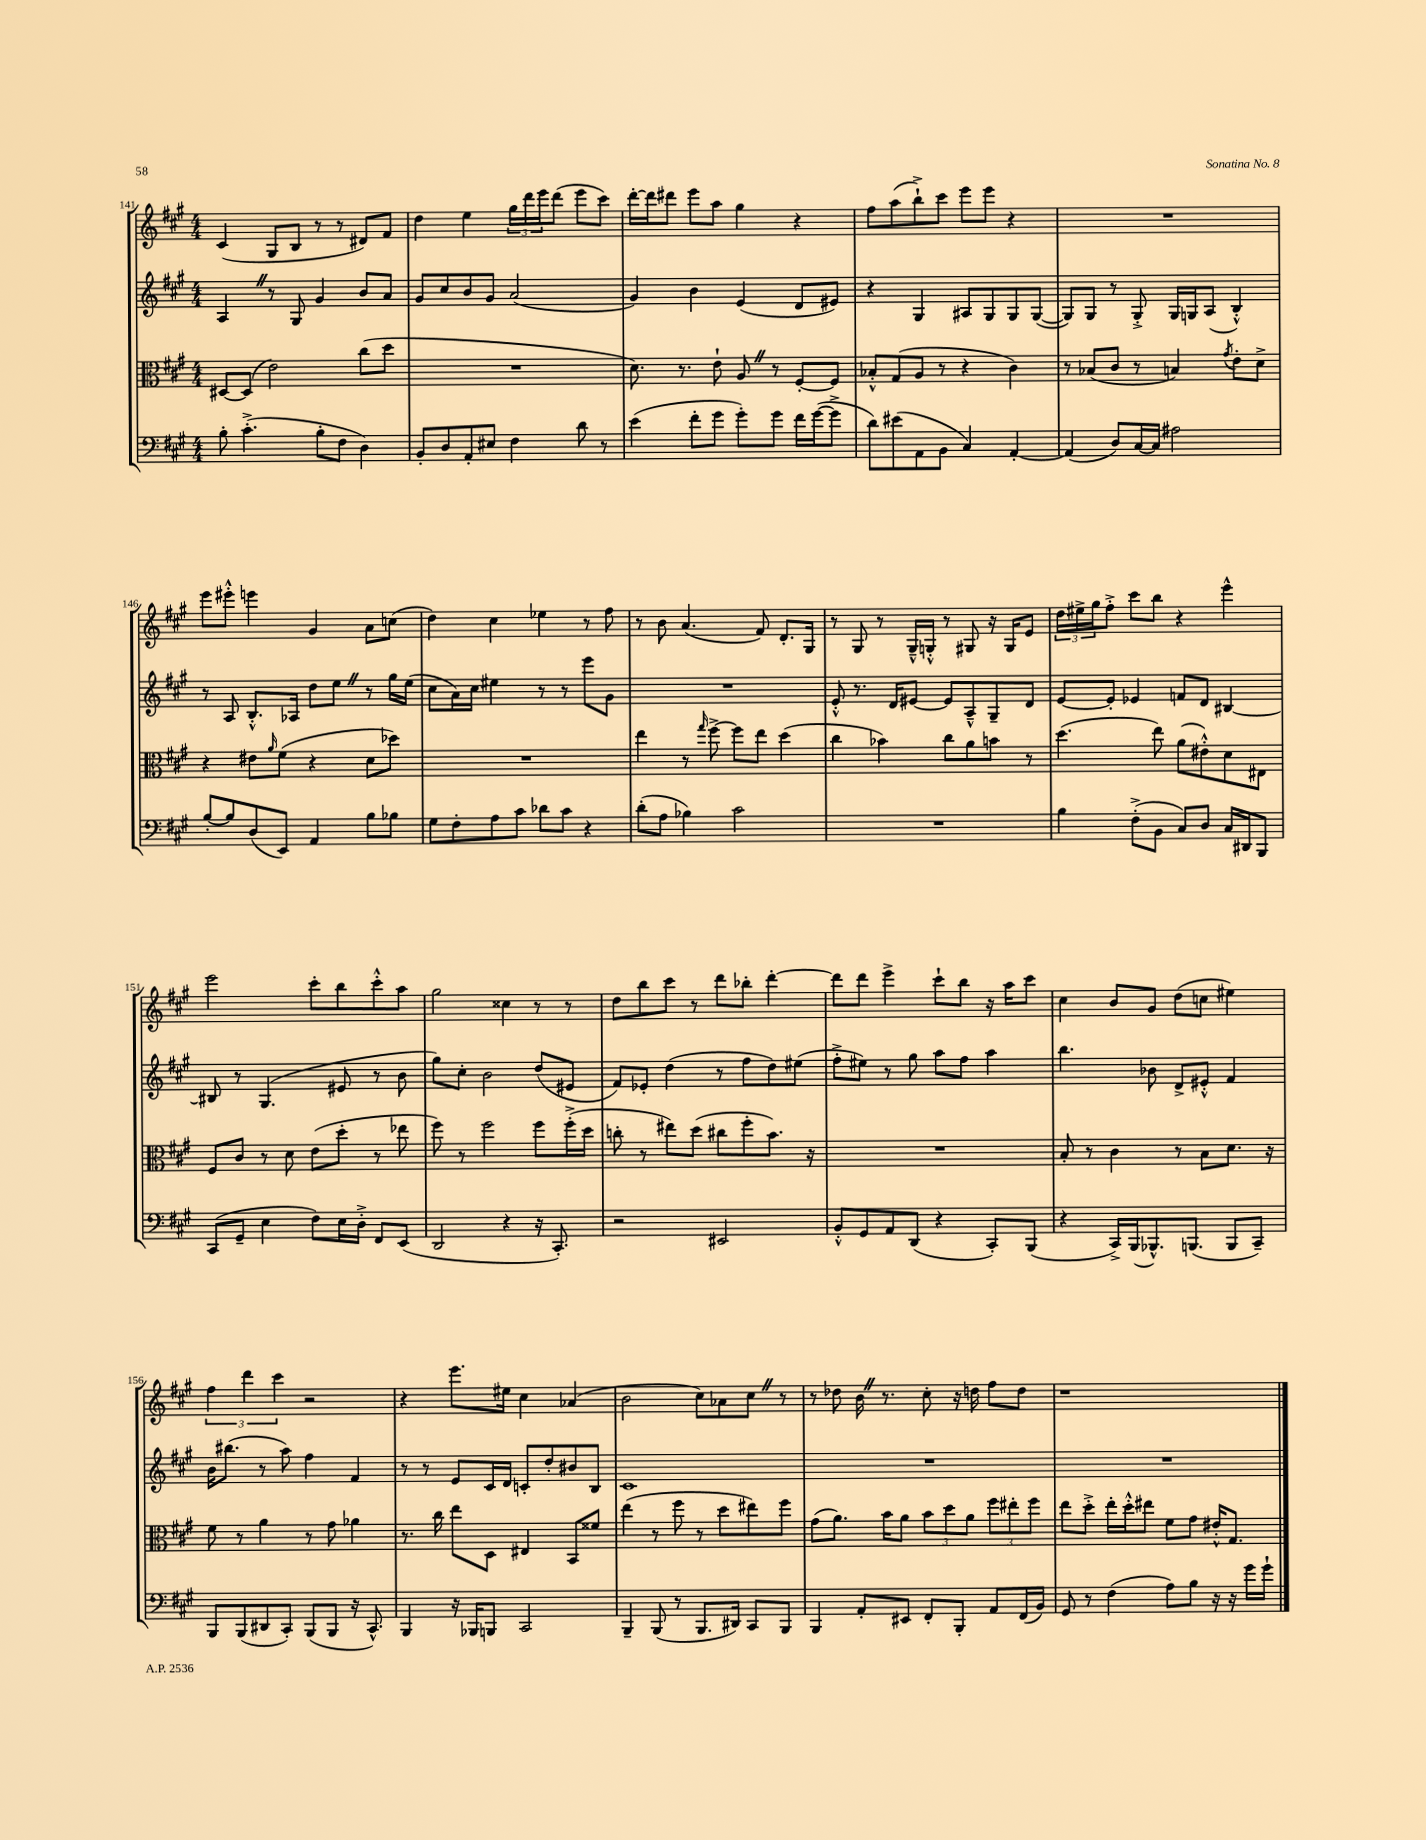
<<
\new StaffGroup <<
\new Staff = "s0" {
    \clef treble \key a \major \numericTimeSignature \time 4/4
    cis'4( gis8 b8 r8 r8 dis'8) fis'8 |
    d''4 e''4 \tuplet 3/2 { gis''16 d'''16 e'''16 } d'''8( e'''8 cis'''8) |
    d'''16~-. d'''16 dis'''8 e'''8 a''8 gis''4 r4 |
    fis''8 a''8( b''8-!->) cis'''8 e'''8 e'''8 r4 |
    R1 |
    e'''8 eis'''8-.-^ e'''4 gis'4 a'8 c''8( |
    d''4) cis''4 ees''4 r8 fis''8 |
    r8 b'8 a'4.( fis'8) d'8.-. gis16 |
    r8 gis8 r8 gis16---^ g16-.-^ r8 gis8 r16 gis16 e'8 |
    \tuplet 3/2 { d''16 eis''16-> gis''16 } fis''8-.-> cis'''8 b''8 r4 e'''4-^ |
    e'''2 cis'''8-. b''8 cis'''8-.-^ a''8 |
    gis''2 cisis''4 r8 r8 |
    d''8 b''8 cis'''8 r8 d'''8 bes''8-. d'''4~-. |
    d'''8 d'''8 e'''4-> cis'''8-! b''8 r16 a''16 cis'''8 |
    cis''4 b'8 gis'8 d''8( c''8 eis''4) |
    \tuplet 3/2 { fis''4 d'''4 cis'''4 } r2 |
    r4 e'''8. eis''16 cis''4 aes'4( |
    b'2 cis''8) aes'8 cis''8 \once \override BreathingSign.text = \markup { \musicglyph "scripts.caesura.straight" } \breathe r8 |
    r8 des''8 b'16 \once \override BreathingSign.text = \markup { \musicglyph "scripts.caesura.straight" } \breathe r8. cis''8-. r16 d''16 fis''8 d''8 |
    r1 \bar "|." |
}
\new Staff = "s1" {
    \clef treble \key a \major \numericTimeSignature \time 4/4
    a4 \once \override BreathingSign.text = \markup { \musicglyph "scripts.caesura.straight" } \breathe r8 gis8 gis'4 b'8 a'8 |
    gis'8 cis''8 b'8 gis'8 a'2( |
    gis'4) b'4 e'4( d'8 eis'8) |
    r4 gis4 ais8 gis8 gis8 gis8~( |
    gis8) gis8 r8 gis8-.-> gis16 g16 a8( b4-.-^) |
    r8 a8 b8.-.-^ aes16 d''8 e''8 \once \override BreathingSign.text = \markup { \musicglyph "scripts.caesura.straight" } \breathe r8 gis''16 e''16( |
    cis''8 a'16) cis''16 eis''4 r8 r8 e'''8 gis'8 |
    R1 |
    e'8-.-^ r8. d'16 eis'8~ eis'8 a8---^ gis8-- d'8 |
    e'8~ e'8-. ees'4 f'8 d'8 bis4~ |
    bis8 r8 gis4.( eis'8 r8 b'8 |
    gis''8) cis''8-. b'2 d''8( eis'8 |
    fis'8) ees'8-. d''4( r8 fis''8 d''8) eis''8( |
    fis''8-.-> eis''8) r8 gis''8 a''8 fis''8 a''4 |
    b''4. bes'8 d'8-> eis'8-.-^ fis'4 |
    b'16 bis''8.( r8 a''8) fis''4 fis'4 |
    r8 r8 e'8 cis'16 d'16 c'8-. d''8-. bis'8 b8 |
    cis'1 |
    R1 |
    R1 \bar "|." |
}
\new Staff = "s2" {
    \clef alto \key a \major \numericTimeSignature \time 4/4
    dis8~ dis8( e'2) cis''8( d''8 |
    R1 |
    d'8.) r8. e'8-! a8 \once \override BreathingSign.text = \markup { \musicglyph "scripts.caesura.straight" } \breathe r8 fis8~-. fis8 |
    bes8-.-^ gis8( a8 r8 r4 cis'4) |
    r8 bes8( cis'8 r8 b4) \acciaccatura { gis'8 } e'8-. d'8-> |
    r4 eis'8 \grace { a'16 } fis'8( r4 d'8 des''8) |
    R1 |
    e''4 r8 \grace { gis''16 } fis''8~-> fis''8 e''8 d''4( |
    cis''4 bes'4) cis''8 a'8 b'8 r8 |
    d''4.( e''8) a'8( eis'8-.-^) d'8 eis8 |
    fis8 cis'8 r8 d'8 e'8( d''8-. r8 ees''8 |
    fis''8) r8 fis''2 fis''8 fis''16-.->( d''16 |
    c''8-. r8 eis''8) d''8( cis''8 fis''8-. b'8.) r16 |
    R1 |
    b8-. r8 cis'4 r8 b8 d'8. r16 |
    fis'8 r8 a'4 r8 gis'8 aes'4 |
    r8. cis''16 e''8 d8 eis4 b,8 fisis'8 |
    e''4( r8 fis''8 r8 d''8 eis''8) fis''8 |
    gis'8( a'8.) b'16 a'8 \tuplet 3/2 { b'8 d''8 a'8 } \tuplet 3/2 { fis''8 eis''8-. fis''8 } |
    e''8 d''8-.-> e''16-. d''16-.-^ eis''8 fis'8 gis'8 eis'16-.-^ gis8. \bar "|." |
}
\new Staff = "s3" {
    \clef bass \key a \major \numericTimeSignature \time 4/4
    b8-. cis'4.-.->( b8-. fis8 d4) |
    b,8-. d8 a,8-. eis8 fis4 d'8 r8 |
    e'4( fis'8-. gis'8 gis'8-.) gis'8 fis'16 gis'16~( gis'8-> |
    d'8) eis'8( a,8 b,8 cis4) a,4~-. |
    a,4( d8) cis16~ cis16 ais2 |
    b8~-. b8 d8( e,8) a,4 b8 bes8 |
    gis8 fis8-. a8 cis'8 des'8 cis'8 r4 |
    d'8-.( a8 bes4) cis'2 |
    R1 |
    b4 fis8-.->( b,8 cis8) d8 cis16 dis,16 b,,8 |
    cis,8( gis,8-- e4 fis8) e16 d16-.-> fis,8 e,8( |
    d,2 r4 r16 cis,8.-.) |
    r2 eis,2 |
    b,8-.-^ gis,8 a,8 d,8( r4 cis,8-.) b,,8( |
    r4 cis,16->) b,,16( bes,,8.-^) b,,8.( b,,8 cis,8--) |
    b,,8 b,,8( dis,8 cis,8-.) b,,8( b,,8 r16 cis,8.-^) |
    b,,4 r16 bes,,16 b,,8 cis,2 |
    b,,4-- b,,8( r8 b,,8. dis,16) cis,8 b,,8 |
    b,,4 a,8-. eis,8 fis,8-. b,,8-. a,8 fis,16( b,16) |
    gis,8 r8 fis4( a8) b8 r16 r16 gis'16 gis'16-! \bar "|." |
}
>>
>>
\layout { \context { \Score currentBarNumber = #141 } }
